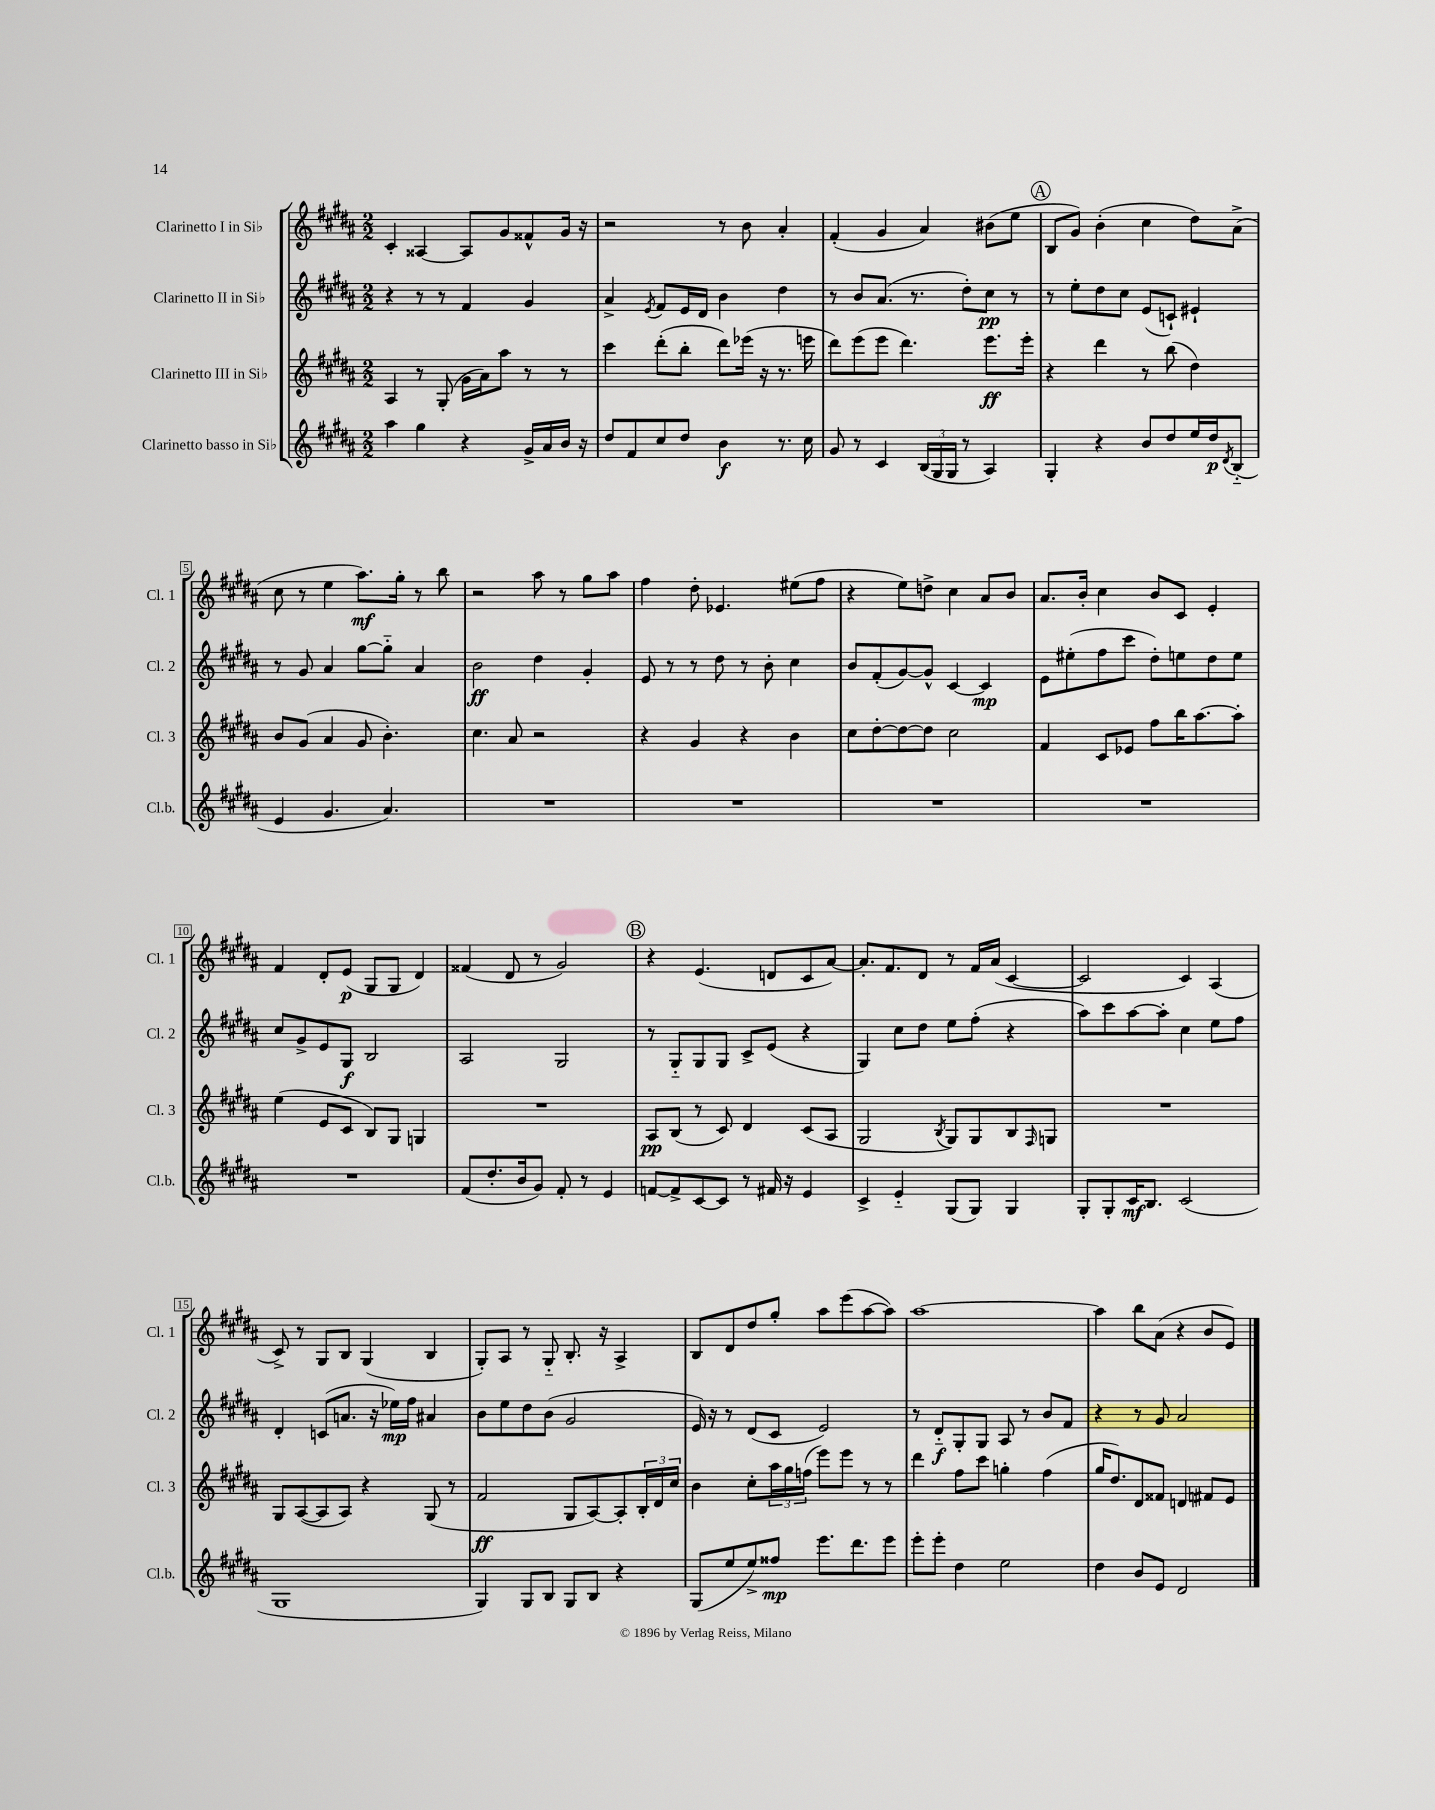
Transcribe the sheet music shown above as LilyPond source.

<<
\new StaffGroup <<
\new Staff = "s0" \with { instrumentName = "Clarinetto I in Sib" shortInstrumentName = "Cl. 1" } {
    \clef treble \key b \major \numericTimeSignature \time 2/2
    cis'4-. aisis4~ aisis8 gis'8 fisis'8-^ gis'16 r16 |
    r2 r8 b'8 ais'4-. |
    fis'4-.( gis'4 ais'4) bis'8( e''8 |
    \mark \markup { \circle "A" } b8 gis'8) b'4-.( cis''4 dis''8) ais'8->( |
    cis''8 r8 e''4 ais''8.\mf) gis''16-. r8 b''8 |
    r2 ais''8 r8 gis''8 ais''8 |
    fis''4 dis''8-. ees'4. eis''8( fis''8 |
    r4 e''8) d''8-> cis''4 ais'8 b'8 |
    ais'8. b'16-. cis''4 b'8 cis'8 e'4-. |
    fis'4 dis'8-. e'8\p( gis8 gis8 dis'4) |
    fisis'4( dis'8 r8 gis'2) |
    \mark \markup { \circle "B" } r4 e'4.( d'8 cis'8 ais'8~) |
    ais'8.-. fis'8. dis'8 r8 fis'16 ais'16( cis'4~ |
    cis'2 cis'4) ais4( |
    cis'8->) r8 gis8 b8 gis4( b4 |
    gis8-.) ais8 r8 gis8-_ b8.-. r16 ais4-> |
    b8 dis'8 dis''8 gis''8-. ais''8 e'''8( ais''8~ ais''8) |
    ais''1~ |
    ais''4 b''8 ais'8( r4 b'8 e'8) \bar "|." |
}
\new Staff = "s1" \with { instrumentName = "Clarinetto II in Sib" shortInstrumentName = "Cl. 2" } {
    \clef treble \key b \major \numericTimeSignature \time 2/2
    r4 r8 r8 fis'4 gis'4 |
    ais'4-> \acciaccatura { e'8 } fis'8 e'16 dis'16 b'4 dis''4 |
    r8 b'8 ais'8.( r8. dis''8-.) cis''8\pp r8 |
    \mark \markup { \circle "A" } r8 e''8-. dis''8 cis''8 e'8( c'8-!) eis'4-! |
    r8 gis'8 ais'4 gis''8~ gis''8-_ ais'4 |
    b'2\ff dis''4 gis'4-. |
    e'8 r8 r8 dis''8 r8 b'8-. cis''4 |
    b'8 fis'8-.( gis'8~) gis'8-^ cis'4~ cis'4\mp |
    e'8 eis''8-.( fis''8 cis'''8 dis''8-.) e''8 dis''8 e''8 |
    cis''8 gis'8-> e'8 gis8\f b2 |
    ais2 gis2 |
    \mark \markup { \circle "B" } r8 gis8-_ gis8 gis8 cis'8-> e'8( r4 |
    gis4) cis''8 dis''8 e''8 fis''8-.( r4 |
    ais''8) cis'''8 ais''8~ ais''8-. cis''4 e''8 fis''8 |
    dis'4-. c'8( a'8. r16 ees''16\mp) fis''16 ais'4 |
    b'8 e''8 dis''8 b'8( gis'2 |
    e'16) r16 r8 dis'8( cis'8 e'2) |
    r8 dis'8-_\f gis8-. gis8 ais8 r8 b'8 fis'8 |
    r4 r8 gis'8 ais'2 \bar "|." |
}
\new Staff = "s2" \with { instrumentName = "Clarinetto III in Sib" shortInstrumentName = "Cl. 3" } {
    \clef treble \key b \major \numericTimeSignature \time 2/2
    ais4 r8 gis8-.( gis'16 ais'16) ais''8 r8 r8 |
    cis'''4 dis'''8-.( b''8-. dis'''8) ees'''16( r16 r8. e'''16 |
    dis'''8) e'''8( e'''8 dis'''4.) e'''8.\ff e'''16-. |
    \mark \markup { \circle "A" } r4 dis'''4 r8 b''8( dis''4) |
    b'8 gis'8( ais'4 gis'8 b'4.-.) |
    cis''4. ais'8 r2 |
    r4 gis'4 r4 b'4 |
    cis''8 dis''8~-. dis''8~ dis''8 cis''2 |
    fis'4 cis'8 ees'8 fis''8 b''16 ais''8.~ ais''8-. |
    e''4( e'8 cis'8 b8) gis8 g4 |
    R1 |
    \mark \markup { \circle "B" } ais8\pp b8( r8 cis'8) dis'4 cis'8( ais8 |
    gis2 \acciaccatura { b8 } gis8) gis8 b8 \grace { fis16 } g8 |
    R1 |
    gis8 ais8~( ais8 ais8) r4 gis8( r8 |
    fis'2\ff gis8 ais8~) ais8-. \tuplet 3/2 { b16-. dis'16 cis''16 } |
    b'4 cis''8-. \tuplet 3/2 { ais''16 gis''16 f''16( } e'''8) e'''8 r8 r8 |
    dis'''4 fis''8 cis'''8 g''4-. fis''4( |
    gis''16 dis''8.) dis'8 fisis'8 d'4 fis'8 e'8 \bar "|." |
}
\new Staff = "s3" \with { instrumentName = "Clarinetto basso in Sib" shortInstrumentName = "Cl.b." } {
    \clef treble \key b \major \numericTimeSignature \time 2/2
    ais''4 gis''4 r4 gis'16-> ais'16 b'16 r16 |
    dis''8 fis'8 cis''8 dis''8 b'4\f r8. cis''16 |
    gis'8 r8 cis'4 \tuplet 3/2 { b16( gis16 gis16 } r8 ais4) |
    \mark \markup { \circle "A" } gis4-. r4 b'8 dis''8 e''16 dis''16\p \acciaccatura { dis'8 } b8-_( |
    e'4 gis'4. ais'4.) |
    R1 |
    R1 |
    R1 |
    R1 |
    R1 |
    fis'8( dis''8.-. b'16 gis'8) fis'8-. r8 e'4 |
    \mark \markup { \circle "B" } f'8~ f'8-> cis'8~ cis'8 r8 fis'16 r16 e'4 |
    cis'4-> e'4-_ gis8( gis8) gis4 |
    gis8-. gis8-. cis'16\mf b8. cis'2( |
    gis1 |
    gis4) gis8 b8 gis8 b8 r4 |
    gis8( e''8 e''8->) fisis''8\mp e'''8. dis'''8. e'''8 |
    e'''8-. e'''8-. dis''4 e''2 |
    dis''4 b'8 e'8 dis'2 \bar "|." |
}
>>
>>
\layout { \context { \Score \override BarNumber.stencil = #(make-stencil-boxer 0.1 0.3 ly:text-interface::print) } }
